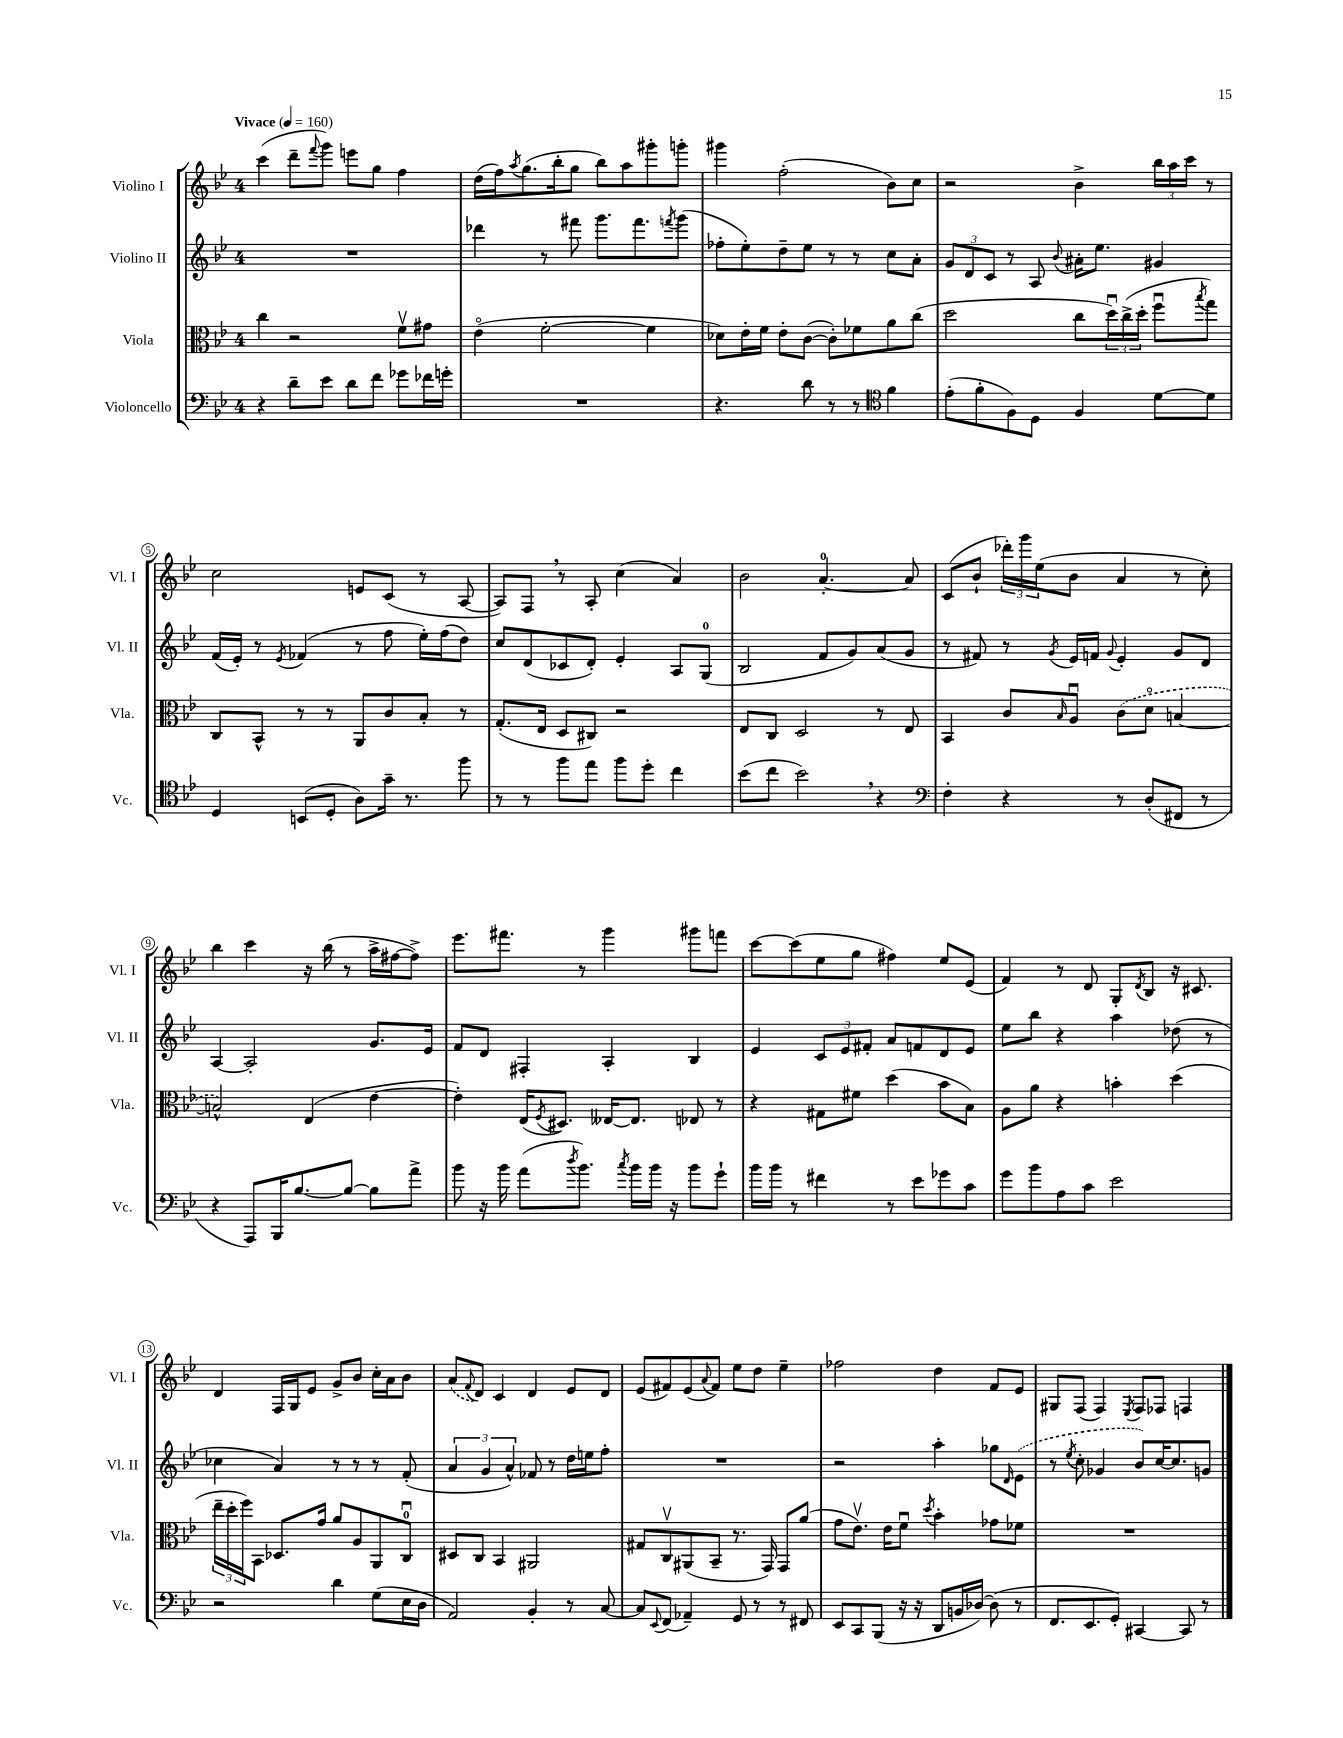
<<
\new StaffGroup <<
\new Staff = "s0" \with { instrumentName = "Violino I" shortInstrumentName = "Vl. I" } {
    \clef treble \key bes \major \once \override Staff.TimeSignature.style = #'single-digit \time 4/4 \tempo "Vivace" 4 = 160
    c'''4( d'''8-- \appoggiatura { f'''8 } g'''8) e'''8 g''8 f''4 |
    d''16( f''16) \acciaccatura { a''8 } g''8.( bes''16-. g''8 bes''8) a''8 gis'''8-. g'''8-. |
    gis'''4 f''2-.( bes'8) c''8 |
    r2 bes'4-> \tuplet 3/2 { bes''16 a''16 c'''16 } r8 |
    c''2 e'8 c'8( r8 a8~ |
    a8) f8 \breathe r8 a8-. c''4( a'4) |
    bes'2 a'4.-0~-. a'8 |
    c'8( bes'8-! \tuplet 3/2 { des'''16-.) g'''16 ees''16( } bes'8 a'4 r8 c''8-.) |
    bes''4 c'''4 r16 bes''16( r8 a''16-> fis''16~ fis''8->) |
    ees'''8. fis'''8. r8 g'''4 gis'''8 f'''8 |
    c'''8~ c'''8( ees''8 g''8 fis''4) ees''8 ees'8( |
    f'4) r8 d'8 g8-. \acciaccatura { d'8 } bes8 r16 cis'8. |
    d'4 f16 g16 ees'8 g'8-> bes'8 c''16-. a'16 bes'8 |
    \once \slurDashed a'8( \appoggiatura { f'8 } d'8) c'4 d'4 ees'8 d'8 |
    ees'8( fis'8) ees'8( \appoggiatura { a'8 } fis'8) ees''8 d''8 ees''4-- |
    fes''2 d''4 f'8 ees'8 |
    gis8 f8( f4) \acciaccatura { ees8 } f8 fes8 f4 \bar "|." |
}
\new Staff = "s1" \with { instrumentName = "Violino II" shortInstrumentName = "Vl. II" } {
    \clef treble \key bes \major \once \override Staff.TimeSignature.style = #'single-digit \time 4/4
    R1 |
    des'''4 r8 fis'''8 g'''8. fis'''8. \acciaccatura { f'''8 } g'''8( |
    fes''8-. ees''8-.) d''8-- ees''8 r8 r8 c''8 a'8-. |
    \tuplet 3/2 { g'8 d'8 c'8 } r8 a8 \appoggiatura { bes'8 } ais'16-. ees''8. gis'4 |
    f'16( ees'16-.) r8 \acciaccatura { ees'8 } fes'4( r8 f''8 ees''16-.) f''16( d''8) |
    c''8 d'8( ces'8 d'8-.) ees'4-. a8 g8-0( |
    bes2 f'8 g'8) a'8( g'8 |
    r8 fis'8) r8 \acciaccatura { g'8 } ees'16 f'16 \appoggiatura { g'8 } ees'4-. g'8 d'8 |
    a4~ a2-. g'8. ees'16 |
    f'8 d'8 fis4-. a4-. bes4 |
    ees'4 \tuplet 3/2 { c'8 ees'8 fis'8-. } a'8 f'8 d'8 ees'8 |
    ees''8 bes''8 r4 a''4 des''8( r8 |
    ces''4 a'4) r8 r8 r8 f'8-.( |
    \tuplet 3/2 { a'4 g'4 a'4-^) } fes'8 r8 d''16 e''16 f''8-. |
    R1 |
    r2 a''4-. ges''8 \grace { d'16 } \once \slurDashed ees'8( |
    r8 \acciaccatura { ees''8 } c''8-. ges'4 bes'8) c''16~ c''8. g'8 \bar "|." |
}
\new Staff = "s2" \with { instrumentName = "Viola" shortInstrumentName = "Vla." } {
    \clef alto \key bes \major \once \override Staff.TimeSignature.style = #'single-digit \time 4/4
    c''4 r2 f'8\upbow gis'8 |
    ees'4\flageolet( f'2~-. f'4 |
    des'8) ees'16-. f'16 ees'8-. c'8~( c'8-.) fes'8 a'8 c''8( |
    d''2 c''8 \tuplet 3/2 { d''16\downbow) c''16->( d''16-. } f''8\downbow \acciaccatura { bes''8 } g''8) |
    c8 bes,8-^ r8 r8 a,8 c'8 bes8-. r8 |
    g8.-.( ees16 d8 cis8) r2 |
    ees8 c8 d2 r8 ees8 |
    bes,4 c'8 \grace { bes16 } a8\downbow \once \slurDashed c'8( d'8\flageolet b4~ |
    b2-^) ees4( ees'4~ |
    ees'4-.) ees16( \acciaccatura { f8 } dis8.) eeses16~ eeses8. ees8 r8 |
    r4 gis8 fis'8 d''4( bes'8 bes8) |
    a8 a'8 r4 b'4-. d''4( |
    \tuplet 3/2 { ees''16-- d''16-. f''16) } bes,8 des8. g'16 a'8 a8 a,8 c8-0\downbow |
    dis8 c8 bes,4 ais,2 |
    gis8 c8\upbow ais,8( bes,8-- r8. g,16) g,8 a'8( |
    g'8 ees'8.\upbow) ees'16 f'8\downbow \acciaccatura { d''8 } bes'4-. ges'8 fes'8 |
    R1 \bar "|." |
}
\new Staff = "s3" \with { instrumentName = "Violoncello" shortInstrumentName = "Vc." } {
    \clef bass \key bes \major \once \override Staff.TimeSignature.style = #'single-digit \time 4/4
    r4 d'8-- ees'8 d'8 f'8 ges'8 fes'16 g'16-. |
    R1 |
    r4. d'8 r8 r8 \clef tenor f'4 |
    ees'8-.( f'8-. f8) d8 f4 d'8~ d'8 |
    d4 b,8( d8-. a8) g'16-- r8. f''8 |
    r8 r8 f''8 ees''8 f''8 d''8-. c''4 |
    bes'8( c''8 bes'2) \breathe r4 |
    \clef bass f4-. r4 r8 d8-.( fis,8 r8 |
    r4 a,,8) bes,,16 bes8.~ bes8~ bes8 a'8-> |
    bes'8 r16 bes'16 a'8( \acciaccatura { d''8 } bes'8.) \acciaccatura { c''8 } bes'16 bes'16 r16 bes'8 g'8-! |
    bes'16 bes'16 r8 fis'4 r8 ees'8 ges'8 c'8 |
    g'8 bes'8 a8 c'8 ees'2 |
    r2 d'4 g8( ees16 d16 |
    a,2) bes,4-. r8 c8~ |
    c8 \appoggiatura { ees,8 } f,8( aes,4--) g,8 r8 r8 fis,8 |
    ees,8 c,8 bes,,8( r16 r16 d,8 b,16 des16~) des8( r8 |
    f,8. ees,8. g,8-.) cis,4~ cis,8 r8 \bar "|." |
}
>>
>>
\layout { \context { \Score \override BarNumber.stencil = #(make-stencil-circler 0.1 0.3 ly:text-interface::print) } }
